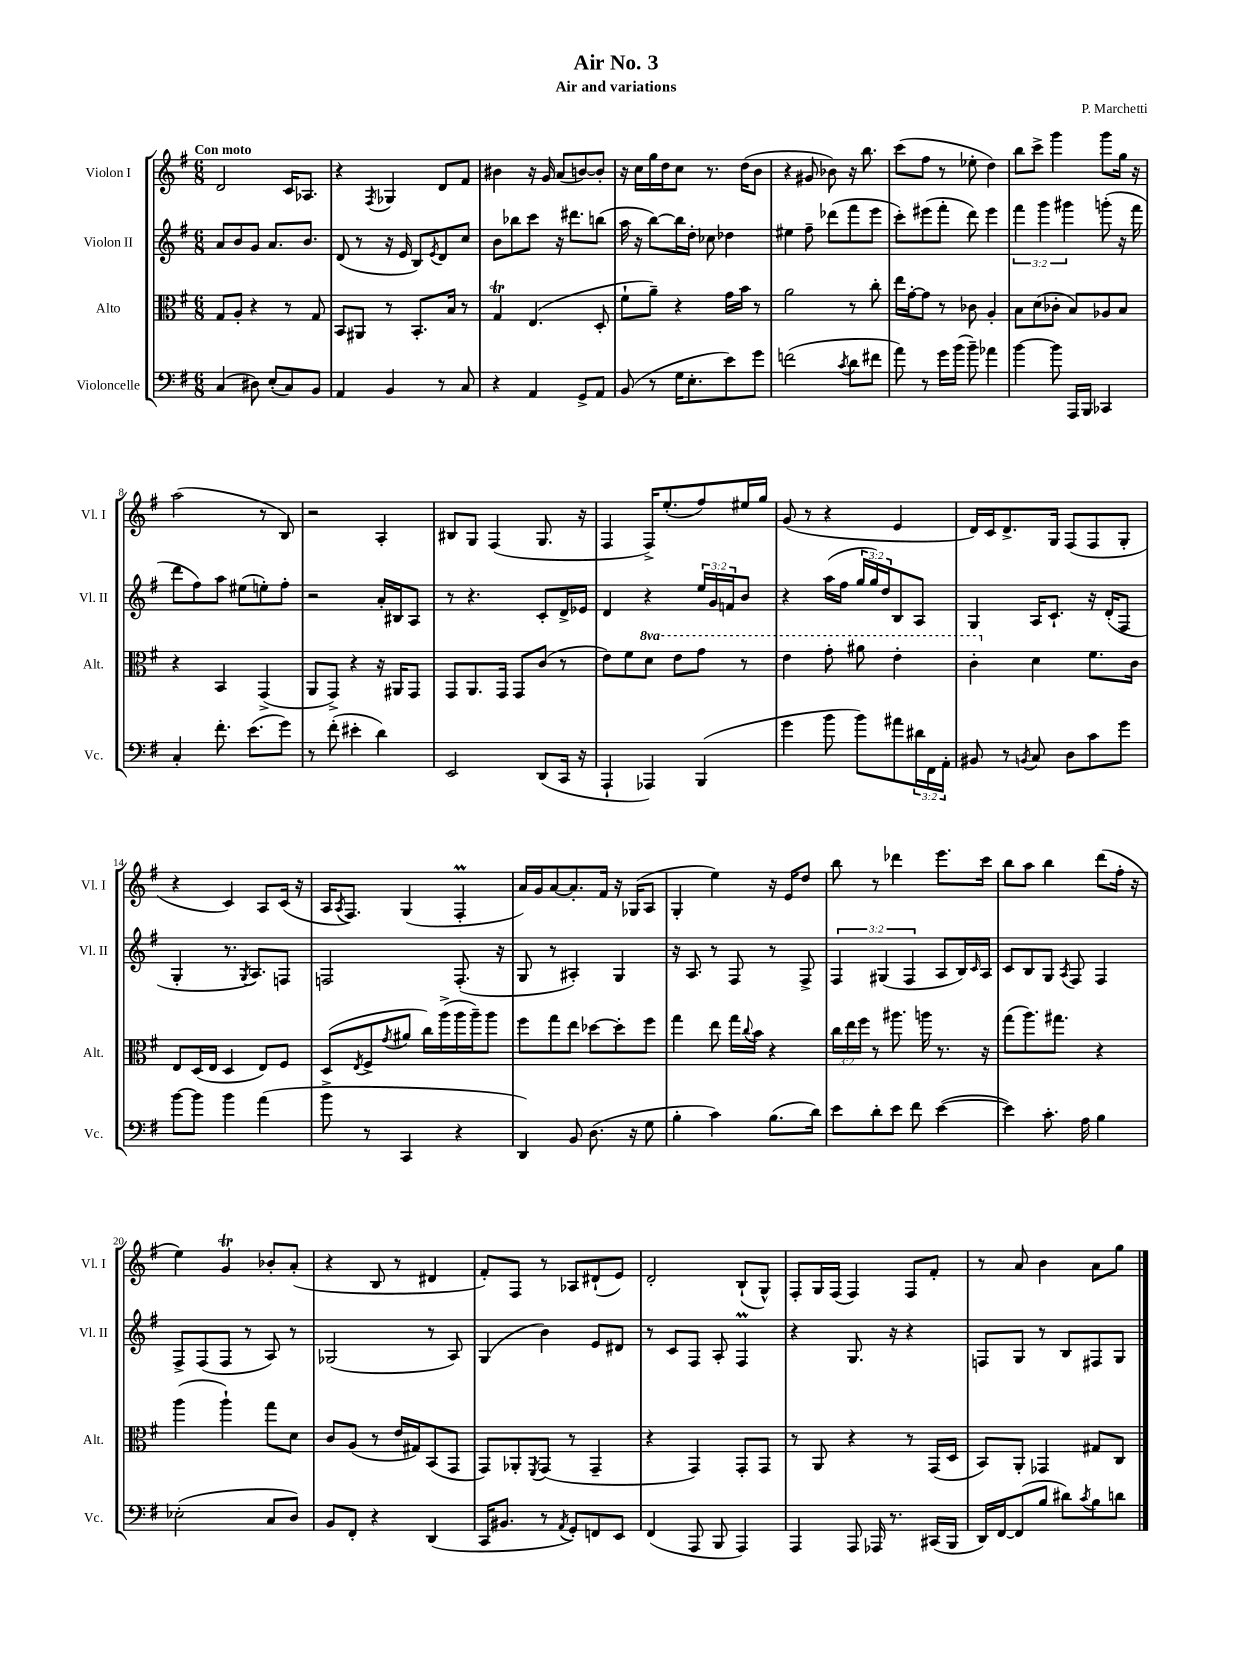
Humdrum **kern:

**kern	**kern	**kern	**kern
*staff4	*staff3	*staff2	*staff1
*clefF4	*clefC3	*clefG2	*clefG2
*k[f#]	*k[f#]	*k[f#]	*k[f#]
*M6/8	*M6/8	*M6/8	*M6/8
(4C	8G	8a	2d
.	8A'	8b	.
8D#)	4r	8g	.
(8E'	.	8.a	.
8C)	8r	.	16c
.	.	8.b	8.A-
8BB	8G	.	.
=	=	=	=
4AA	8BB	(8d	4r
.	8AA#	8r	.
.	.	.	8qF#
4BB	8r	16r	4G-
.	.	16e	.
.	8.BB'	8B)	.
.	.	8qe	.
8r	.	8d	8d
.	16B	.	.
8C	8r	8cc	8f#
=	=	=	=
4r	4G	8b	4b#
.	.	8bb-	.
4AA	(4.E	8ccc	16r
.	.	.	16g
.	.	16r	(8a
.	.	8.ddd#	.
8GG^	.	.	[8b)
8AA	8D'	(8bb	8b']
=	=	=	=
(8BB	8f#`	16aa	16r
.	.	16r	16cc
8r	8a~)	[8bb)	16gg
.	.	.	16dd
16G	4r	16bb]	8cc
8.E'	.	16dd'	.
.	.	8cc-	8.r
8e)	16g	4dd-	.
.	16b	.	(16dd
8g	8r	.	8b
=	=	=	=
(2f	2a	4ee#	4r
.	.	8ff#~	8g#
.	.	(8ddd-	8b-)
8qc	.	.	.
8d	8r	8fff#	16r
.	.	.	8.bb
8f#	8cc'	8eee	.
=	=	=	=
8a)	16ee	8ccc')	(8ccc
.	[16g'	.	.
8r	8g]	(8eee#	8ff#
16g	8r	8fff#'	8r
(16b	.	.	.
8b~)	8c-	8ddd)	8ee-'
4a-	4A'	4eee#	4dd)
=	=	=	=
[4b	8B	6fff#	8bb
.	(8d	.	8ccc^
.	.	6ggg	.
8b]	8c-'	.	4ggg
.	.	6ggg#	.
16AAA	8B)	.	.
16BBB	.	.	.
4CC-	8A-	(8ggg'	8ggg
.	8B	16r	16gg
.	.	16fff#	16r
=	=	=	=
4C'	4r	8ddd	(2aa
.	.	8ff#)	.
8.f#'	4BB	8aa	.
.	.	(8ee#	.
(8.e	.	.	.
.	(4GG^	8ee')	8r
8g)	.	8ff#'	8B)
=	=	=	=
8r	8AA	2r	2r
(8f#'	8GG^)	.	.
4e#'	4r	.	.
4d)	16r	16a'	4A'
.	16AA#	16B#	.
.	8GG	8A	.
=	=	=	=
2EE	8GG	8r	8B#
.	8.AA	4.r	8G
.	.	.	(4F#
.	16GG	.	.
.	8GG	.	.
(8DD	(8c	8c'	8.G
16CC	8r	16d^	.
16r	.	16e-	16r
=	=	=	=
4AAA`	8e)	4d	4F#
.	8f#	.	.
4AAA-)	8dd	4r	16F#^)
.	.	.	(8.ee'
.	8ee	.	.
(4BBB	8gg	24ee	8ff#)
.	.	24g	.
.	.	24f	.
.	8r	8b	16ee#
.	.	.	16gg
=	=	=	=
4g	4ee	4r	(8g
.	.	.	8r
8b	8gg'	(16aa	4r
.	.	16ff#	.
8b)	8aa#	24gg	.
.	.	24gg)	.
.	.	24dd	.
8a#	4ee'	8B	4e
24d#	.	8A	.
24FF#	.	.	.
24AA'	.	.	.
=	=	=	=
8BB#	4cc'	4G	16d)
.	.	.	16c
8r	.	.	8.d^
8qBB	.	.	.
8C	4d	16A	.
.	.	8.c`	16G
8D	.	.	(8F#
8c	8.f#	16r	8F#
.	.	(16d'	.
8g	.	8F#	8G'
.	16c	.	.
=	=	=	=
[8b	8E	4G'	4r
8b]	(16D	.	.
.	16E	.	.
4b	4D	8.r	4c)
.	.	8qG	.
.	.	8.A)	.
(4a	8E)	.	8A
.	8F#	8F	(16c
.	.	.	16r
=	=	=	=
8b^	(8D	2F	16A
.	.	.	8qA
.	.	.	8.F#)
.	8qE	.	.
8r	8F#^	.	.
.	8qg	.	.
4CC	8a#	.	(4G
.	16cc)	.	.
.	(16aa^	.	.
4r	16aa	(8.F'	4F#'
.	16aa~)	.	.
.	8aa	.	.
.	.	16r	.
=	=	=	=
4DD)	8ff#	8G	16a)
.	.	.	16g
.	8gg	8r	[8a
8BB	8ee	4A#')	8.a']
(8.D	[8dd-	.	.
.	.	.	16f#
.	8dd-']	4G	16r
16r	.	.	(16G-
8G	8ff#	.	8A
=	=	=	=
4B'	4gg	16r	4G'
.	.	8.A	.
4c)	8ee	8r	4ee)
.	16gg	8F#	.
.	8qqcc	.	.
.	16b	.	.
(8.B	4r	8r	16r
.	.	.	16e
.	.	8F#^	8dd
16d)	.	.	.
=	=	=	=
8e	24cc	6F#	8bb
.	24ee	.	.
.	24ff#	.	.
8d'	8r	.	8r
.	.	(6G#	.
8e	8.aa#	.	4ddd-
.	.	6F#	.
8f#	.	.	.
.	16aa	.	.
([4e	8.r	8A	8.eee
.	.	16B)	.
.	.	16qqc	.
.	16r	16A	16ccc
=	=	=	=
4e])	(8gg	8c	8bb
.	8.aa)	8B	8aa
8.c'	.	8G	4bb
.	8.gg#	.	.
.	.	8qA	.
.	.	8F#	.
16A	.	.	.
4B	4r	4F#	(8ddd
.	.	.	16ff#'
.	.	.	16r
=	=	=	=
(2E-'	(4aa	8F#^	4ee)
.	.	(8F#	.
.	4aa`)	8F#	4g
.	.	8r	.
8C	8gg	8A)	8b-'
8D)	8d	8r	(8a'
=	=	=	=
8BB	8c	(2G-	4r
8FF#'	(8A	.	.
4r	8r	.	8B
.	16e	.	8r
.	16G#)	.	.
(4DD	(8BB	8r	4d#
.	8GG	8A)	.
=	=	=	=
16CC	8GG)	(4G	8f#')
8.BB#	.	.	.
.	8AA-'	.	8F#
.	8qFF#	.	.
8r	(8GG	4b)	8r
8qAA	.	.	.
8GG')	8r	.	8A-
8FF	4GG~	8e	(8d#`
8EE	.	8d#	8e)
=	=	=	=
(4FF#	4r	8r	2d'
.	.	8c	.
8AAA	4GG)	8F#	.
8BBB	.	8A'	.
4AAA)	8GG'	4F#	(8B`
.	8GG	.	8G^^)
=	=	=	=
4AAA	8r	4r	8F#'
.	8AA	.	16G
.	.	.	(16F#
8AAA	4r	8.G	4F#)
16AAA-	.	.	.
8.r	.	16r	.
.	8r	4r	8F#
(16CC#	(16GG	.	8f#'
16BBB	16D	.	.
=	=	=	=
16DD)	8BB)	8F	8r
[16FF#	.	.	.
(8FF#]	8AA'	8G	8a
8B	4GG-	8r	4b
8d#)	.	8B	.
8qc	.	.	.
8B	8G#	8F#	8a
8d	8C	8G	8gg
==	==	==	==
*-	*-	*-	*-
